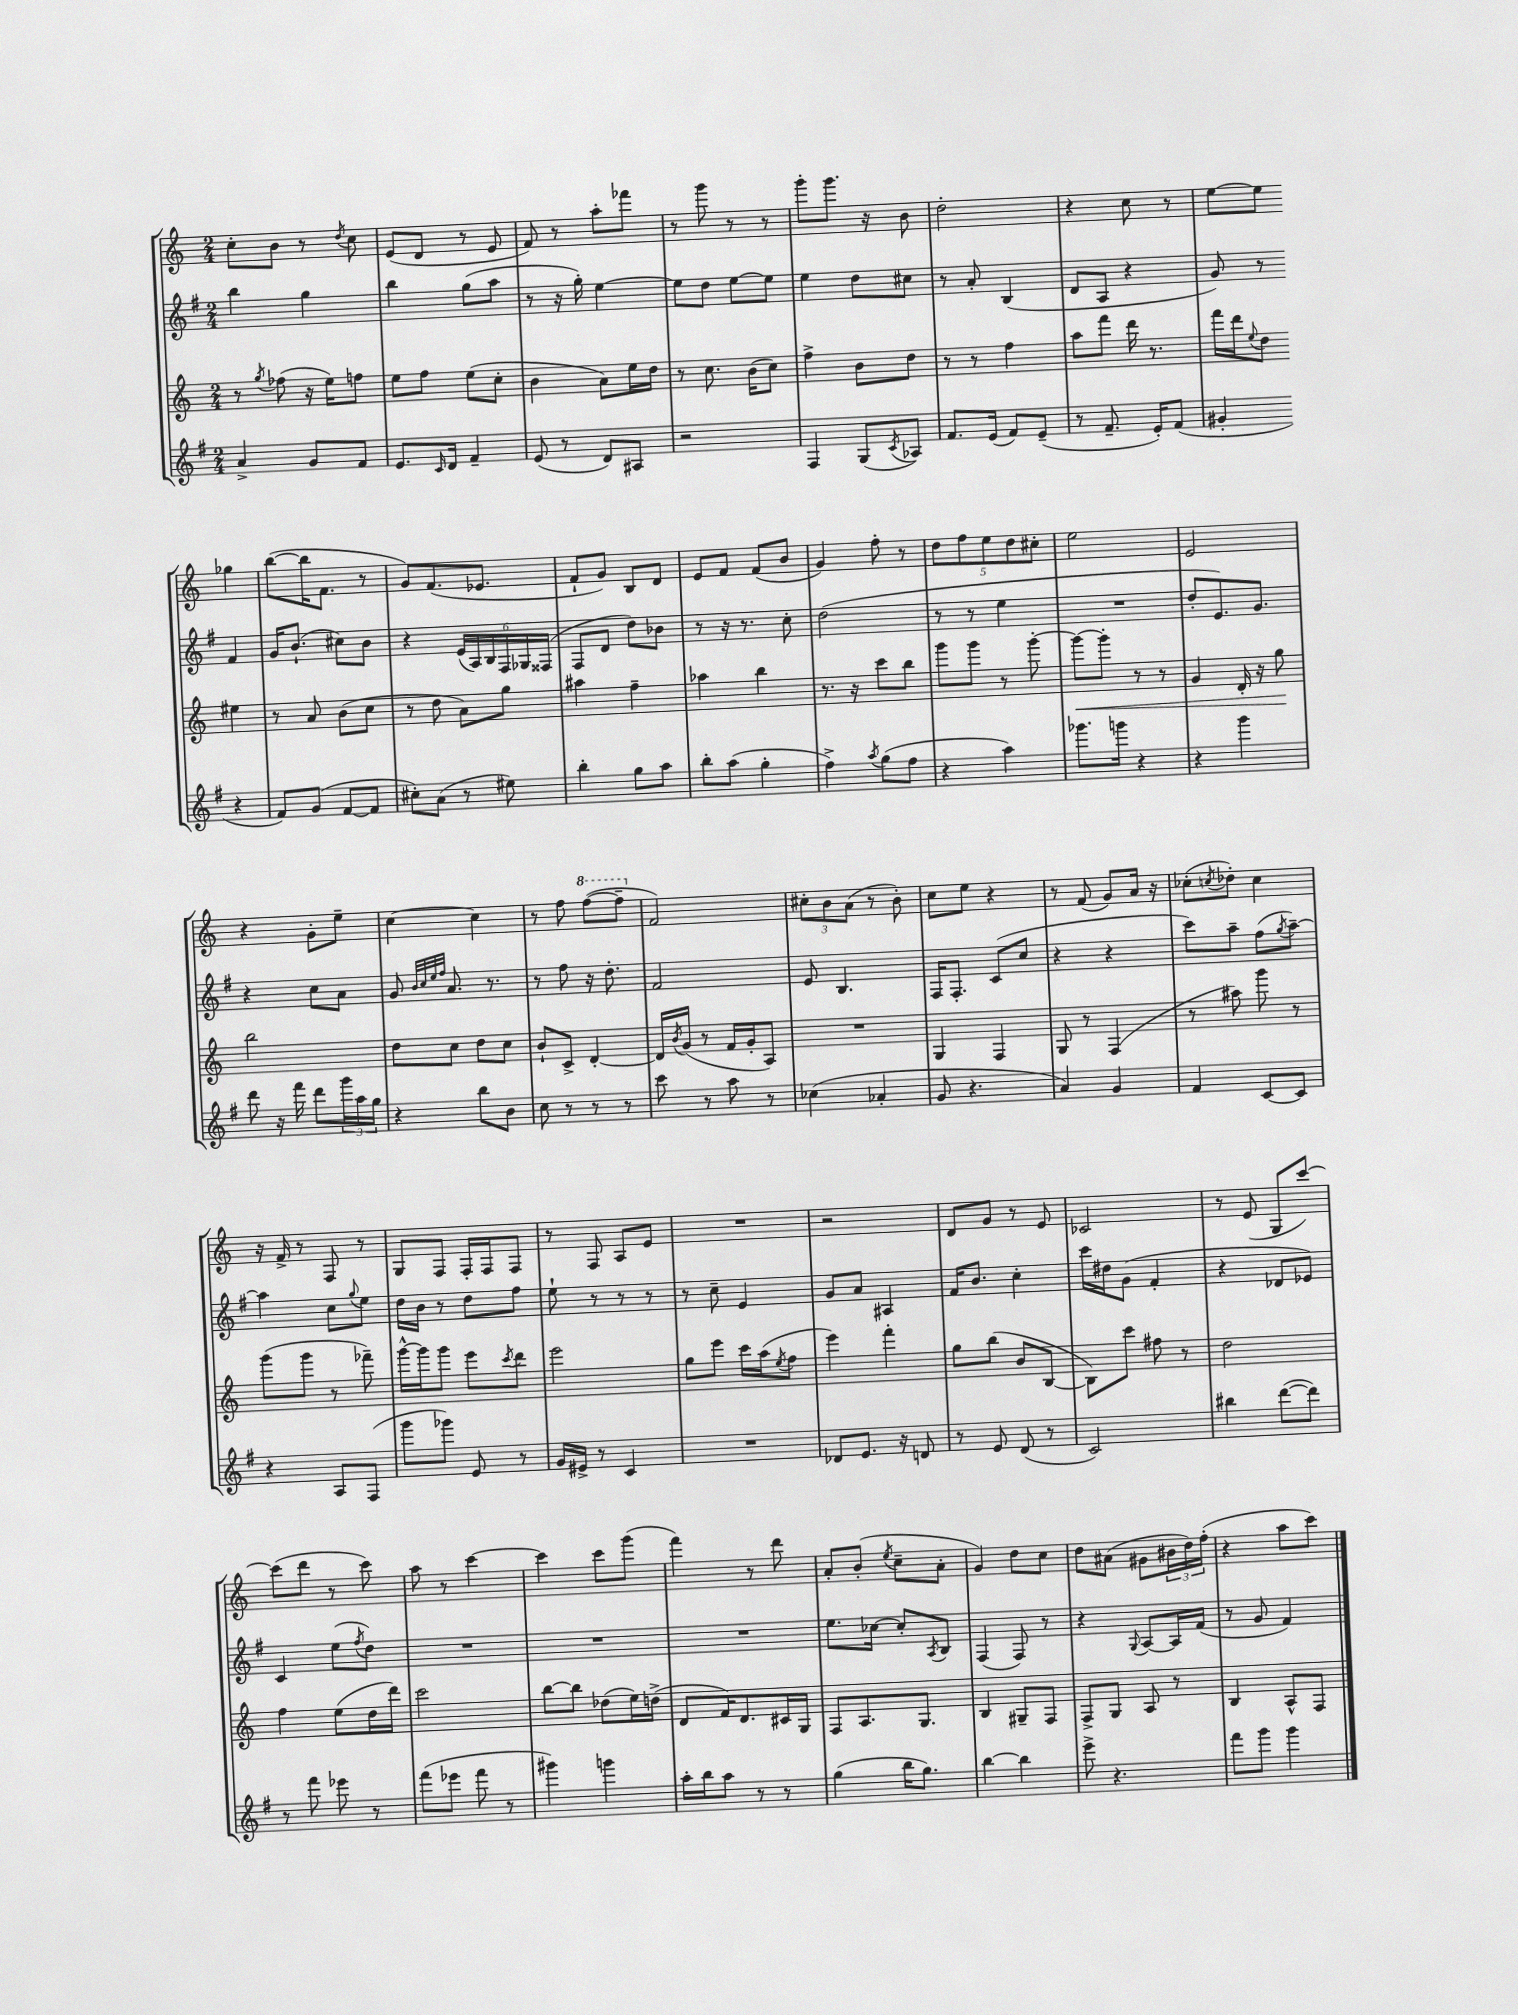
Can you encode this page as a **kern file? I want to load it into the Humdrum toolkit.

**kern	**kern	**dynam	**kern	**kern
*part4	*part3	*part3	*part2	*part1
*staff4	*staff3	*staff3	*staff2	*staff1
*clefG2	*clefG2	*	*clefG2	*clefG2
*k[f#]	*k[]	*	*k[f#]	*k[]
*M2/4	*M2/4	*	*M2/4	*M2/4
=25	=25	=25	=25	=25
4a^/	8r	.	4bb\	8cc'\L
.	8qgg/	.	.	.
.	(8ff-X\	.	.	8b\J
8g/L	16r	.	4gg\	8r
.	16ee\KL)	.	.	.
.	.	.	.	8qdd/
8f#/J	8ffn\J	.	.	8cc\
=26	=26	=26	=26	=26
8.e/L	8ee\L	.	4bb\	(8e/L
.	8ff\J	.	.	8d/J
16qqc/	.	.	.	.
16d/Jk	.	.	.	.
4f#~/	(8ee\L	.	(8gg\L	8r
.	8cc'\J	.	8aa\J	8e/
=27	=27	=27	=27	=27
(8e/	4b\	.	8r	8f/)
8r	.	.	16r	8r
.	.	.	16gg'\)	.
8d/L)	8a\L)	.	[4ee\	8aa'\L
8A#X/J	16ee\L	.	.	8fff-X\J
.	16dd\JJ	.	.	.
=28	=28	=28	=28	=28
2r	8r	.	8ee\L]	8r
.	8.cc\	.	8dd\J	8ggg\
.	.	.	[8ee\L	8r
.	(16b\KL	.	.	.
.	8cc\J)	.	8ee\J]	8r
=29	=29	=29	=29	=29
4F#/	4ff^\	.	4ee\	8ggg'\L
.	.	.	.	8.ggg\J
(8G/L	8b\L	.	8dd\L	.
.	.	.	.	16r
8qc/	.	.	.	.
8A-X/J)	8dd\J	.	8cc#X\J	8b\
=30	=30	=30	=30	=30
8.f#/L	8r	.	8r	2dd'\
.	8r	.	8a'/	.
(16e/Jk	.	.	.	.
8f#/L)	4ff\	.	(4B/	.
(8e~/J	.	.	.	.
=31	=31	=31	=31	=31
8r	8aa\L	.	8d/L	4r
8.f#~/	8fff\J	.	8A/J	.
.	16ddd\	.	4r	8cc\
16e'/KL)	8.r	.	.	.
(8f#/J	.	.	.	8r
=32	=32	=32	=32	=32
4g#X'/	16fff\LL	.	8g/)	[8ee\L
.	16ddd\J	.	.	.
.	8qqee/	.	.	.
.	8dd\J	.	8r	8ee\J]
4r	4ee#X\	.	4f#/	4gg-X\
!!LO:LB:g=z
=33	=33	=33	=33	=33
8f#/L)	8r	.	16g/KL	([8bb\L
.	.	.	(8.b`/J	.
(8g/J	8a/	.	.	16bb\K]
.	.	.	.	8.f\J
[8f#/L	(8b\L	.	8cc#X\L)	.
8f#/J]	8cc\J	.	8b\J	8r
=34	=34	=34	=34	=34
8cc#X'\L)	8r	.	4r	8g/L)
(8a\J	8dd\	.	.	(8.f/
8r	8a\L)	.	(24e/LL	.
.	.	.	24A/)	.
.	.	.	.	8.e-X/J
.	.	.	24B/	.
8ee#X\)	8gg\J	.	24F#/	.
.	.	.	24G-X/	.
.	.	.	(24F##X/JJ	.
=35	=35	=35	=35	=35
4bb'\	4aa#X\	.	8F#/L	8f`/L
.	.	.	8d/J	8g/J)
8gg\L	4ff~\	.	8dd\L)	8B/L
8aa\J	.	.	8b-X\J	8d/J
=36	=36	=36	=36	=36
8bb'\L	4aa-X\	.	8r	8e/L
(8aa\J	.	.	16r	8f/J
.	.	.	8.r	.
4gg'\	4bb\	.	.	(8f/L
.	.	.	8cc'\	8b/J
=37	=37	=37	=37	=37
4ff#^\)	8.r	.	(2dd\	4g/)
.	16r	.	.	.
8qaa/	.	.	.	.
(8gg\L	8ccc\L	.	.	8ff'\
8ff#\J	8bb\J	.	.	8r
=38	=38	=38	=38	=38
4r	8ggg\L	.	8r	10dd\L
.	.	.	.	10ff\
.	8ggg\J	.	8r	.
.	.	.	.	10ee\
4aa\)	8r	.	4ee\	.
.	.	.	.	10dd\
.	[8ggg'\	.	.	.
.	.	.	.	10cc#X'\J
=39	=39	=39	=39	=39
!	!	!LO:HP:b	!	!
8.ggg-X\L	8ggg\L_	<	2r	2ee\
.	8ggg'\J]	.	.	.
16gggn\Jk	.	.	.	.
4r	8r	.	.	.
.	8r	.	.	.
=40	=40	=40	=40	=40
4r	4g/	.	8dd'/L	2e/
.	.	.	8.e/)	.
4ggg\	16d'/	.	.	.
.	16r	.	8.g/J	.
.	8gg\	.	.	.
.	.	[	.	.
!!LO:LB:g=z
=41	=41	=41	=41	=41
8ddd\	2bb\	.	4r	4r
16r	.	.	.	.
16fff#\	.	.	.	.
8ddd\L	.	.	8cc\L	8g'\L
24ggg\L	.	.	8a\J	8ee~\J
24aa\	.	.	.	.
24gg\JJ	.	.	.	.
=42	=42	=42	=42	=42
4r	8dd\L	.	8g/	[4cc\
.	.	.	32qqb/LLL	.
.	.	.	32qqcc/	.
.	.	.	32qqee/	.
.	.	.	32qqff#/JJJ	.
.	8cc\J	.	8.a/	.
8bb\L	8dd\L	.	.	4cc\]
.	.	.	8.r	.
8b\J	8cc\J	.	.	.
=43	=43	=43	=43	=43
8cc\	8b`/L	.	8r	8r
8r	8c^/J	.	8ff#\	8ff\
*	*	*	*	*8va
8r	[4d'/	.	16r	([8fff\L
.	.	.	8.dd'\	.
8r	.	.	.	8fff~\J]
=44	=44	=44	=44	=44
*	*	*	*	*X8va
8ccc\	16d/LL]	.	2f#/	2f/)
.	8qb/	.	.	.
.	(16g/JJ	.	.	.
8r	8r	.	.	.
8aa\	16f/LL	.	.	.
.	16g'/J	.	.	.
8r	8A/J)	.	.	.
=45	=45	=45	=45	=45
(4cc-X\	2r	.	8e/	12cc#X'\L
.	.	.	.	12b\
.	.	.	4.B/	.
.	.	.	.	(12a\J
4a-X'/	.	.	.	8r
.	.	.	.	8b'\)
=46	=46	=46	=46	=46
8g/	4G/	.	16F#/KL	8cc\L
.	.	.	8.F#'/J	.
4.r	.	.	.	8ee\J
.	4F/	.	(8c/L	4r
.	.	.	8cc/J	.
=47	=47	=47	=47	=47
4a/)	8G/	.	4r	8r
.	8r	.	.	(8f/
4g/	(4F/	.	4r	8g/L)
.	.	.	.	16a/Jk
.	.	.	.	16r
=48	=48	=48	=48	=48
4f#/	8r	.	8ccc\L)	(8cc-X'\L
.	.	.	.	8qccn/
.	8aa#X\)	.	8aa~\J	8dd-X'\J)
[8c/L	8ggg\	.	(8ff#\L	4cc\
.	.	.	8qgg/	.
8c/J]	8r	.	[8aa~\J)	.
!!LO:LB:g=z
=49	=49	=49	=49	=49
4r	(8ggg\L	.	4aa\]	16r
.	.	.	.	16f^/
.	8ggg\J	.	.	8r
8A/L	8r	.	8cc\L	8F/
.	.	.	8qqgg/	.
(8F#/J	8fff-X~\)	.	8ee\J	8r
=50	=50	=50	=50	=50
8ggg\L	[16ggg^^\LL	.	16dd\LL	8G/L
.	16ggg\J]	.	16b\JJ	.
8ggg-X\J)	8ggg\J	.	8r	8F/J
8e/	8eee\L	.	8dd\L	16F'/LL
.	.	.	.	16F/J
.	8qccc/	.	.	.
8r	8ddd\J	.	8ff#\J	8F/J
=51	=51	=51	=51	=51
16g/LL	2eee\	.	8ee`\	8r
16e#X^/JJ	.	.	.	.
8r	.	.	8r	8F/
4c/	.	.	8r	8A/L
.	.	.	8r	8e/J
=52	=52	=52	=52	=52
2r	8gg\L	.	8r	2r
.	8eee\J	.	8cc~\	.
.	16ccc\LL	.	4e/	.
.	(16aa\J	.	.	.
.	8qee/	.	.	.
.	8ff\J	.	.	.
=53	=53	=53	=53	=53
8d-X/L	4eee\)	.	8g/L	2r
8.e/J	.	.	8a/J	.
.	4fff'\	.	4A#X/	.
16r	.	.	.	.
8dn/	.	.	.	.
=54	=54	=54	=54	=54
8r	8gg\L	.	16f#/KL	8d/L
.	.	.	8.b/J	.
8e/	(8bb\J	.	.	8g/J
(8d/	8b/L	.	4cc'\	8r
8r	[8B/J	.	.	8e/
=55	=55	=55	=55	=55
2c/)	8B\L])	.	16ccc\LL	2c-X/
.	.	.	16dd#X\J	.
.	8ccc\J	.	(8g\J	.
.	8ff#X\	.	4f#'/	.
.	8r	.	.	.
=56	=56	=56	=56	=56
4bb#X\	2dd\	.	4r	8r
.	.	.	.	(8e/
([8ddd\L	.	.	8d-X/L	8G/L
8ddd\J])	.	.	8e-X/J)	[8ccc/J)
!!LO:LB:g=z
=57	=57	=57	=57	=57
8r	4ff\	.	4c/	(8ccc\L]
8fff#\	.	.	.	8ddd\J
8eee-X\	(8ee\L	.	(8ee\L	8r
.	.	.	8qff#/	.
8r	16dd\L	.	8dd\J)	8ccc\)
.	16ddd\JJ)	.	.	.
=58	=58	=58	=58	=58
(8fff#\L	2ccc\	.	2r	8aa\
8eee-X\J	.	.	.	8r
8fff#\	.	.	.	[4ccc\
8r	.	.	.	.
=59	=59	=59	=59	=59
4ggg#X\)	[8bb\L	.	2r	4ccc\]
.	8bb\J]	.	.	.
4gggn\	(8dd-X\L	.	.	8ccc\L
.	16ee\L)	.	.	(8ggg\J
.	(16ddn^\JJ	.	.	.
=60	=60	=60	=60	=60
16aa'\LL	8d/L	.	2r	4fff\)
16bb\J	.	.	.	.
8aa\J	16f/K)	.	.	.
.	8.d/	.	.	.
8r	.	.	.	8r
8r	16c#X/L	.	.	8ddd\
.	16G/JJ	.	.	.
=61	=61	=61	=61	=61
(4gg\	8F/L	.	8.ee\L	8a'/L
.	8.A/	.	.	(8b'/J
.	.	.	[16cc-X\Jk	.
.	.	.	.	8qee/
16bb\KL	.	.	8cc-'/L]	8cc~\L
8.gg\J)	8.G/J	.	.	.
.	.	.	8qA/	.
.	.	.	8B/J	8a'\J
=62	=62	=62	=62	=62
[4bb\	4B/	.	(4F#/	4g/)
4bb\]	8G#X~/L	.	8F#/)	8dd\L
.	8F/J	.	8r	8cc\J
=63	=63	=63	=63	=63
8eee^\	8F^/L	.	4r	8dd\L
4.r	8G/J	.	.	(8a#X\J
.	.	.	8qqG/	.
.	8A/	.	[8A/L	8g#X\L
.	8r	.	16A/L]	24b#X\L
.	.	.	.	24dd\)
.	.	.	(16f#/JJ	.
.	.	.	.	(24ff'\JJ
=64	=64	=64	=64	=64
8fff#\L	4B/	.	8r	4r
8ggg\J	.	.	8g/	.
4ggg\	8A^^/L	.	4f#/)	8aa\L
.	8F/J	.	.	8ccc\J)
==	==	==	==	==
*-	*-	*-	*-	*-
